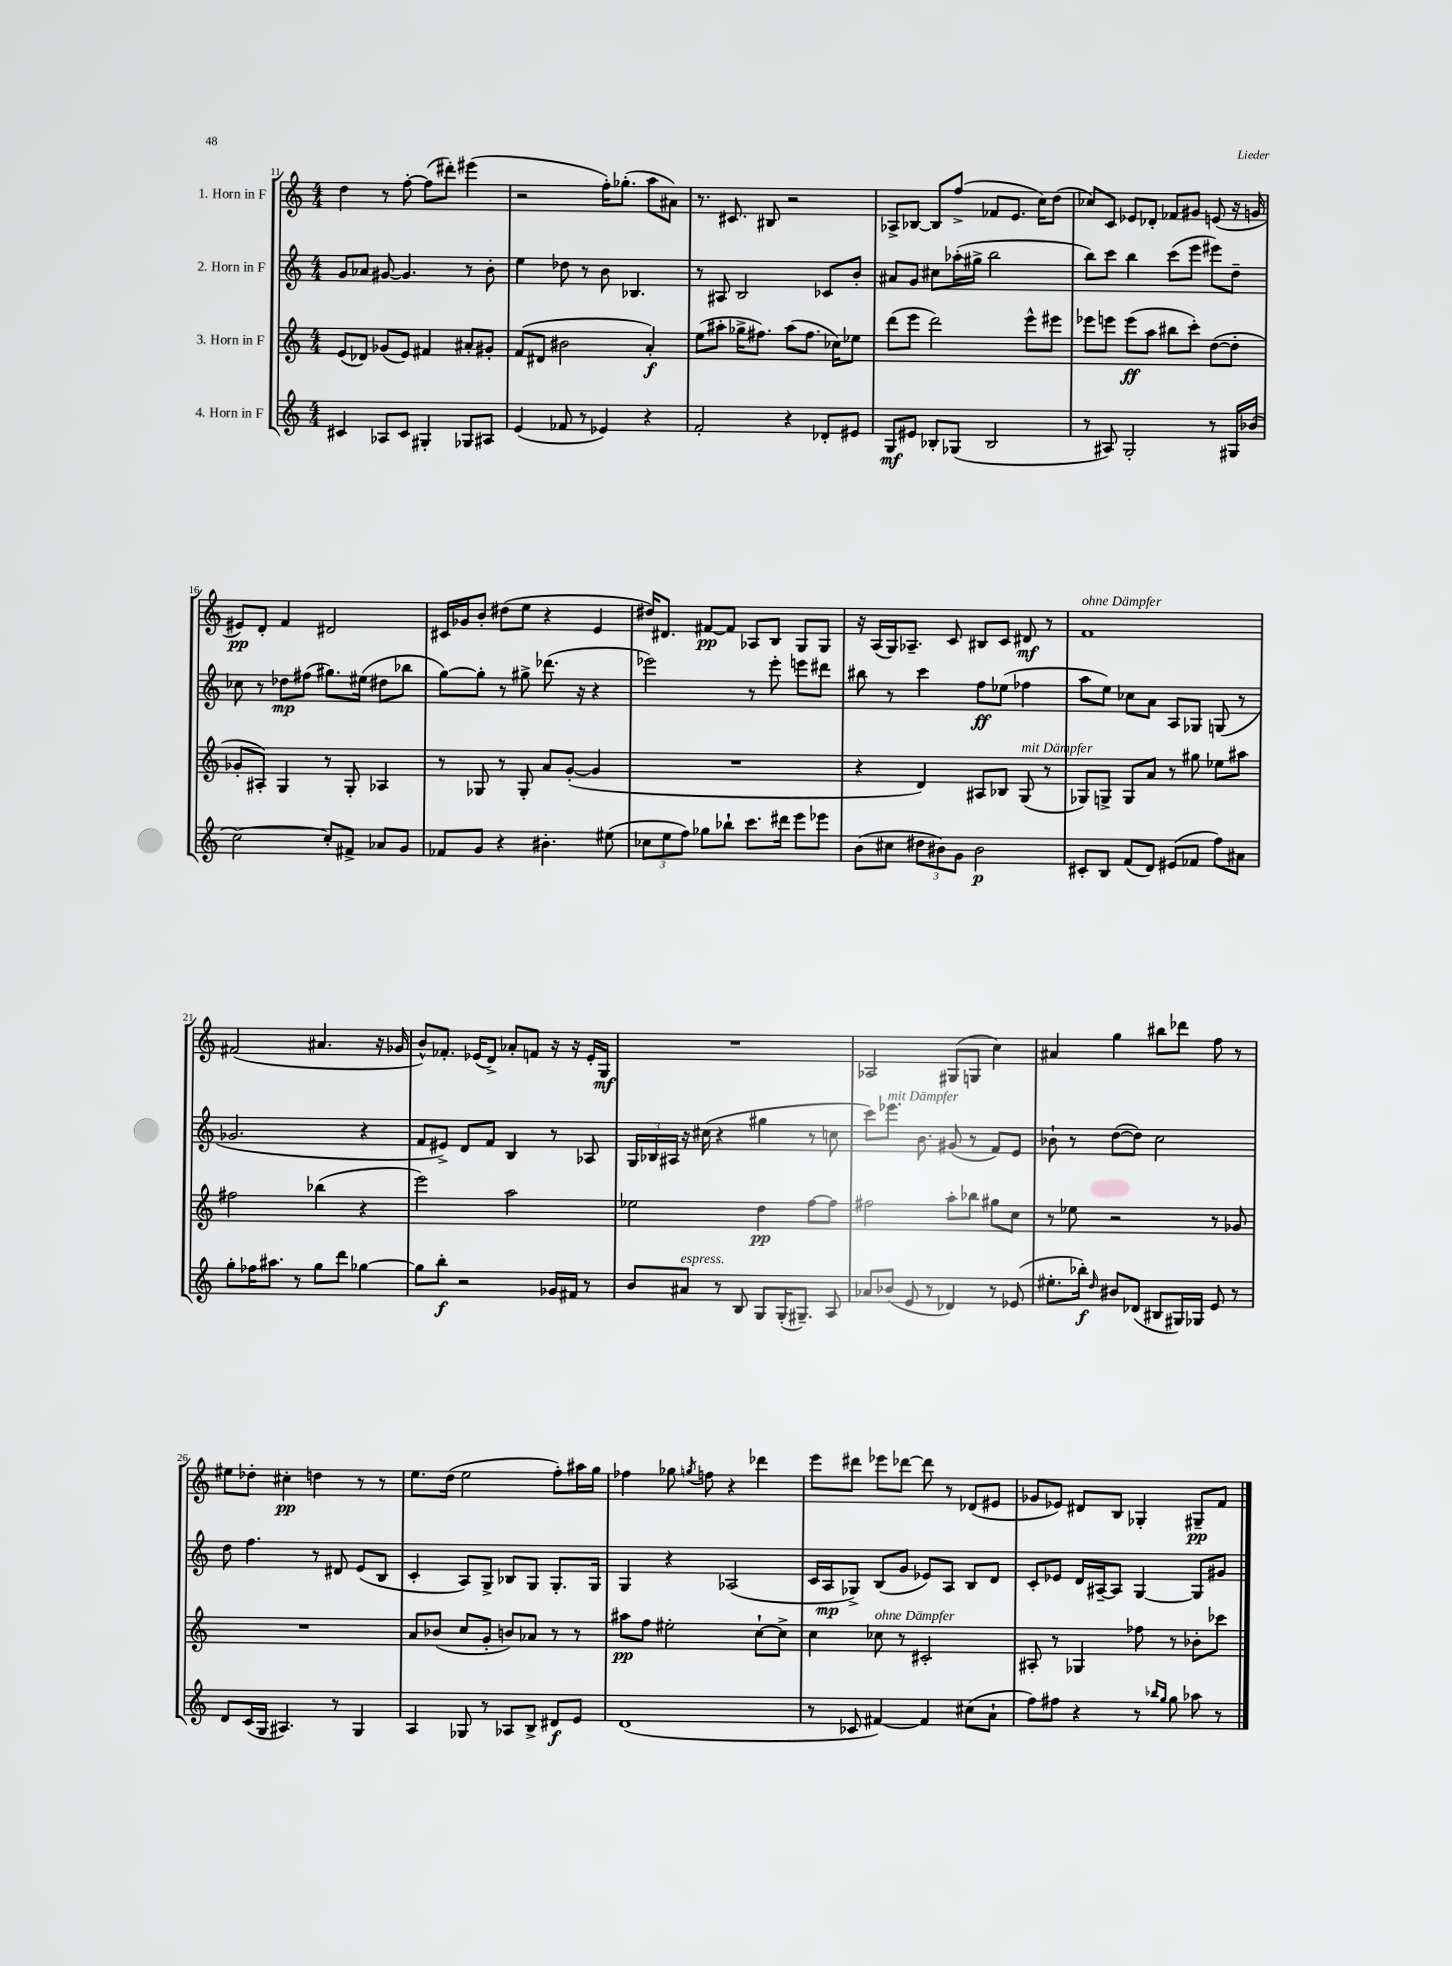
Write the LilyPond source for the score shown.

<<
\new StaffGroup <<
\new Staff = "s0" \with { instrumentName = "1. Horn in F" } {
    \clef treble \key c \major \numericTimeSignature \time 4/4
    \autoBeamOff d''4 r8 f''8~-. f''8[( dis'''8]-.) eis'''4( |
    r2 f''16[-.) ges''8.]-.( a''8[ ais'8]) |
    r8. cis'8. bis8 r2 |
    aes8[-> bes8]~ bes8[ f''8]->( fes'8[ e'8.] c''16[) d''8]( |
    ces''8[) c'8] ees'8[ des'8]-. fes'8[ gis'8] e'8( r16 g'16 |
    eis'8[\pp) d'8]-. f'4 dis'2 |
    cis'16[ ges'16 b'8]-. dis''8[( e''8] r4 e'4 |
    dis''16[) dis'8.] fis'8[~\pp fis'8] aes8[ b8] g8[ g8] |
    r16 a16[( g16) aes8.]-- c'8 bis8[ c'8] dis'8\mf r8 |
    f'1^\markup { \italic "ohne Dämpfer" } |
    fis'2( ais'4. r16 ges'16 |
    b'8[-^) fes'8.]-. ees'16[( d'8]->) aes'8[-. f'8] r16 r16 ees'16[-. g16]\mf |
    R1 |
    aes2 gis8[( g8] c''4) |
    ais'4 g''4 bis''8[ des'''8] f''8 r8 |
    eis''8[ des''8]-. cis''4-.\pp d''4 r8 r8 |
    e''8.[ d''16]( e''2 f''8[-.) ais''16 g''16] |
    fes''4 ges''8 \acciaccatura { g''8 } f''8 r4 des'''4 |
    e'''8[ dis'''8] ees'''8[ des'''8]~ des'''8 r8 des'8[( eis'8] |
    ges'8[ ees'8]) dis'8[ b8] ges4-. gis8[--\pp f'8] \bar "|." |
}
\new Staff = "s1" \with { instrumentName = "2. Horn in F" } {
    \clef treble \key c \major \numericTimeSignature \time 4/4
    \autoBeamOff g'8[ aes'8] gis'8~ gis'4. r8 b'8-. |
    e''4 des''8 r8 b'8 bes4. |
    r8 ais8 b2 ces'8[ b'8]-. |
    ais'8[ g'8] cis''8[ aes''16-.( gis''16]-> b''2 |
    b''8[) c'''8] b''4 c'''8[( e'''8] eis'''8[) d''8]-- |
    ces''8 r8 des''8[\mp fis''8]( gis''8.[) eis''16]( dis''8[ bes''8] |
    g''8[~) g''8]-. r8 gis''8-> des'''8.( r16 r4 |
    ees'''2) r8 ees'''8-. e'''8[ dis'''8] |
    bis''8 r8 c'''4 f''8[\ff ees''8]( fes''4 |
    a''8[ e''8]) ces''8[ a'8] a8[ ges8] g8( r8 |
    ges'2. r4 |
    f'8[ eis'8]->) d'8[ f'8] b4 r8 aes8 |
    \tuplet 3/2 { g16[ bes16 ais16] } r16 cis''16( r4 gis''4 r8 c''8 |
    c'''8[) ees'''8.]^\markup { \italic "mit Dämpfer" } b'8. gis'8( r8 f'8[) e'8] |
    bes'8-! r8 d''8[~( d''8]) c''2 |
    d''8 f''4. r8 dis'8 e'8[( b8] |
    c'4-. a8[) g8]-> bes8[ g8] g8.[-. g16] |
    g4 r4 aes2( |
    c'16[ a16\mp ges8]->) b8[( g'8] ees'8[) a8] b8[ d'8] |
    c'8[-. ees'8] d'16[ ais16~-- ais8] g4~ g8[ gis'8] \bar "|." |
}
\new Staff = "s2" \with { instrumentName = "3. Horn in F" } {
    \clef treble \key c \major \numericTimeSignature \time 4/4
    \autoBeamOff e'8[( des'8]) ges'8[( e'8]) fis'4 ais'8[-. gis'8]-. |
    f'8[( dis'8] bis'2 a'4-.\f) |
    e''8[( ais''8]-. ges''16[-> fis''8.]) ais''8[( fis''8.] ces''16[) ees''8] |
    d'''8[( e'''8] d'''2) e'''8[-^ eis'''8] |
    ees'''8[ e'''8] e'''8[\ff( a''8] bis''8[ c'''8]-.) d''8[~( d''8]-. |
    ges'8[-. ais8]-.) g4 r8 g8-. aes4 |
    r8 ges8 r8 ges8-. a'8[ g'8]~-.( g'4 |
    R1 |
    r4 d'4) ais8[ bes8] g8^\markup { \italic "mit Dämpfer" }( r8 |
    ges8[) g8]-> g8[ a'8] r8 gis''8 ees''8[ ais''8] |
    fis''2 bes''4( r4 |
    e'''2) a''2 |
    ees''2 d''4\pp f''8[~ f''8] |
    fis''2 a''8[-. bes''8] gis''8[ c''8] |
    r8 ees''8 r2 r8 ges'8 |
    R1 |
    a'8[ bes'8]( c''8[ g'8]-. b'8[) aes'8] r8 r8 |
    ais''8[\pp f''8] eis''2-. c''8[~-! c''8]-> |
    c''4 ces''8^\markup { \italic "ohne Dämpfer" } r8 cis'2-. |
    ais8-. r8 ges4 fes''8 r8 bes'8[-. ces'''8] \bar "|." |
}
\new Staff = "s3" \with { instrumentName = "4. Horn in F" } {
    \clef treble \key c \major \numericTimeSignature \time 4/4
    \autoBeamOff cis'4 aes8[ cis'8] gis4-. ges8[ ais8] |
    e'4( fes'8 r8 ees'4) r4 |
    f'2-. r4 des'8[-. eis'8] |
    g8[\mf eis'8] bes8[-. ges8]( bes2 |
    r8 ais8) g2-. r8 gis16[ bes'16]( |
    c''2~) c''8[-. fis'8]-> aes'8[ g'8] |
    fes'8[ g'8] r4 bis'4.-. eis''8( |
    \tuplet 3/2 { ces''8[ e''8 f''8]) } ges''8[ bes''8]-! c'''8.[ dis'''16] e'''8[ ees'''8] |
    b'8[( cis''8] \tuplet 3/2 { dis''8[ bis'8) g'8] } bis'2\p |
    cis'8[-. b8] f'8[( d'8]) eis'8[( fes'8] f''8[) ais'8] |
    g''8[-. fes''16 ais''8.] r8 g''8[ d'''8] ges''4~ |
    ges''8[ b''8]-.\f r2 ges'16[ fis'16] r8 |
    b'8[ ais'8]^\markup { \italic "espress." } r8 b8 g8[ g16-.( gis8.]--) a8 |
    aes'8[ bes'8]( e'8 r8 des'4) r8 ees'8( |
    eis''8.[-. bes''16]-.\f) \grace { d''16 } bis'8[ des'8]( bis8[ gis16) ges16] e'8 r8 |
    d'8[ c'16( g16] ais4.) r8 g4 |
    a4 ges8 r8 aes8[ b8]-> dis'8[\f e'8] |
    d'1( |
    r8 ces'8 fis'4~) fis'4 cis''8[( a'8]-! |
    f''8[) fis''8] r4 r8 \grace { bes''16[ g''16] } g''8 aes''8 r8 \bar "|." |
}
>>
>>
\layout { \context { \Score currentBarNumber = #11 } }
